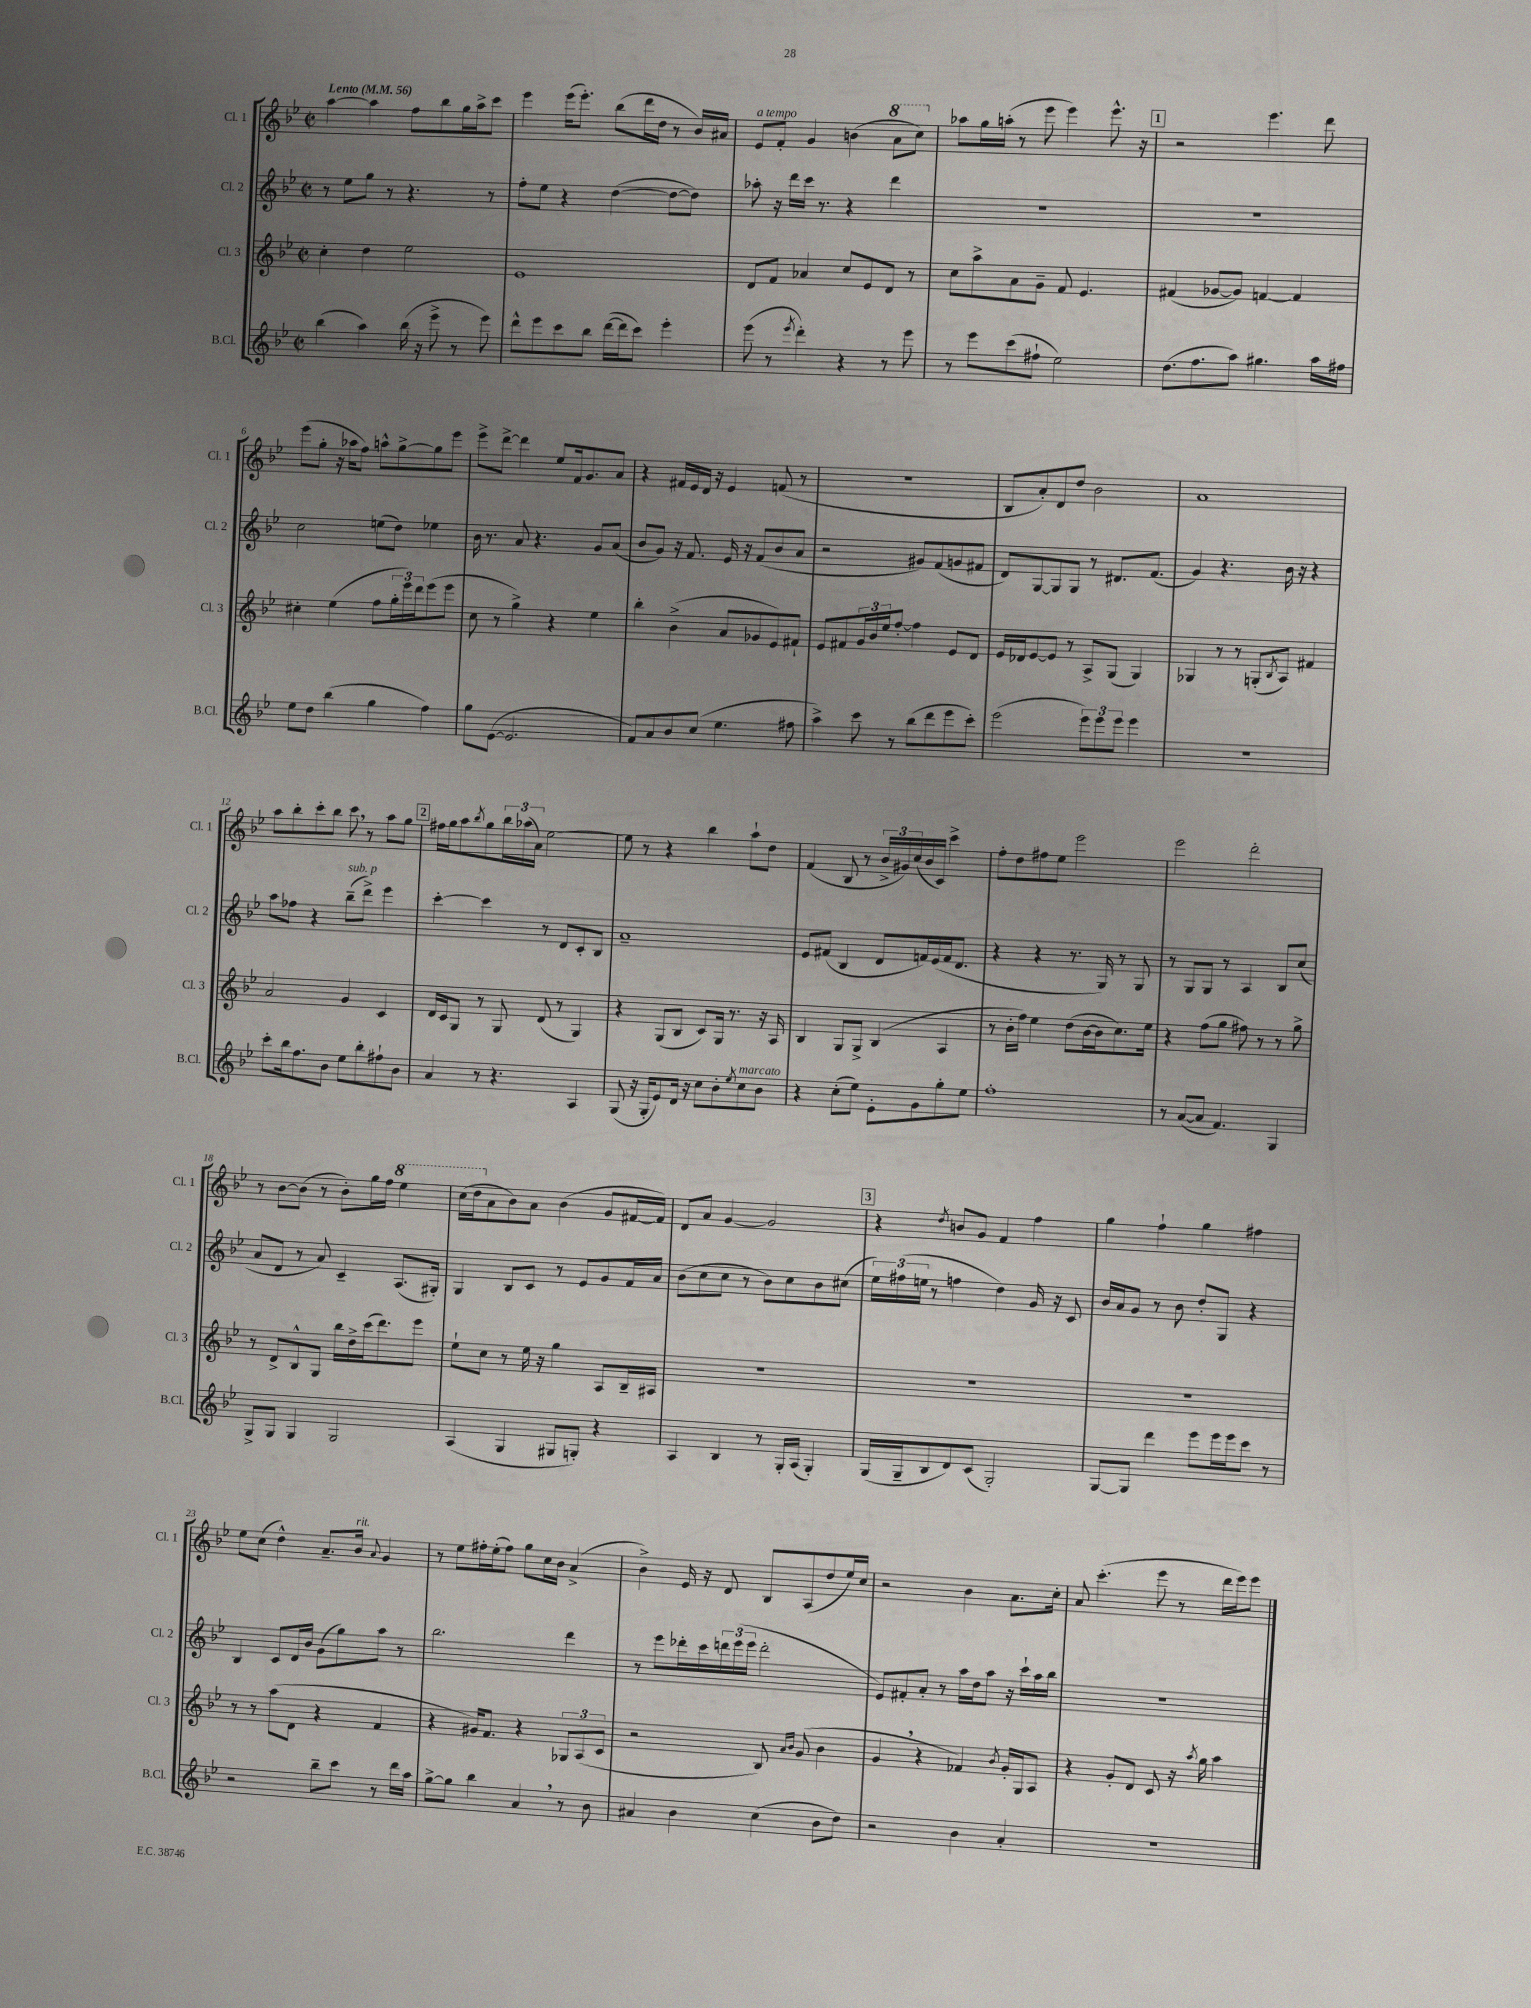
<<
\new StaffGroup <<
\new Staff = "s0" \with { instrumentName = "Cl. 1" shortInstrumentName = "Cl. 1" } {
    \clef treble \key bes \major \defaultTimeSignature \time 2/2 \tempo "Lento" 4 = 56
    a''4~ a''4 f''8 bes''8 g''16 a''16-> c'''8 |
    ees'''4 ees'''16( ees'''8.-.) bes''8( d'''16 d''16 r8 bes'16) ais'16 |
    ees'8^\markup { \italic "a tempo" } f'8-. g'4 b'4( \ottava #1 a''8 c'''8) \ottava #0 |
    aes''8 g''16 a''16-.( r8 ees'''8 ees'''4) ees'''8.-^ r16 |
    \mark \markup { \box "1" } r2 ees'''4. d'''8 |
    ees'''8( g''8-. r16 aes''16 f''8) a''8-^ g''8~-> g''8 ees'''8 |
    ees'''8-> d'''8~-> d'''4 ees''8 f'16 g'8. a'8 |
    r4 fis'16 ees'16 d'16 r16 ees'4 f'8( r8 |
    r1 |
    bes8 a'8-.) d'8 d''8 bes'2 |
    a'1 |
    a''8 bes''8-. c'''8-. bes''8 c'''8 \breathe r8 a''8 g''8 |
    \mark \markup { \box "2" } fis''16 g''16 a''8 \acciaccatura { bes''8 } g''8 \tuplet 3/2 { bes''16 aes''16( a'16) } ees''2~ |
    ees''8 r8 r4 bes''4 a''8-! d''8 |
    f'4( bes8 r8 \tuplet 3/2 { bes'16-> gis'16) c''16( } bes'16 c'16) c'''4-> |
    f''8-. d''8 fis''8 ees''8 ees'''2 |
    ees'''2 d'''2-. |
    r8 bes'8~ bes'8( r8 bes'8-.) g''16 f''16 \ottava #1 ees'''4 |
    c'''16( d'''16 \ottava #0 a'8 bes'8) a'8 bes'4( g'8 fis'16~ fis'16) |
    d'8 a'8 g'4~ g'2 |
    \mark \markup { \box "3" } r4 \acciaccatura { d''8 } b'8 g'8 f'4 f''4 |
    g''4 f''4-! g''4 fis''4 |
    ees''8 c''8( d''4-^) a'8.-- bes'16^\markup { \italic "rit." } \appoggiatura { a'8 } g'4 |
    r8 ees''8 fis''16-. ees''16-.( fis''8) g''8 c''16 bes'16 a'4->( |
    bes'4->) ees'16 r16 d'8 bes8 a8( d''8 ees''16) c''16 |
    r2 bes'4 a'8. c''16-. |
    a'8 c'''4.-.( ees'''8 r8 d'''16 ees'''16) ees'''8 \bar "|." |
}
\new Staff = "s1" \with { instrumentName = "Cl. 2" shortInstrumentName = "Cl. 2" } {
    \clef treble \key bes \major \defaultTimeSignature \time 2/2
    r8 ees''8 g''8 r8 r4. r8 |
    f''8-. ees''8 r4 d''4~( d''8~ d''8) |
    aes''8-. r16 d'''16 c'''16 r8. r4 d'''4 |
    R1 |
    \mark \markup { \box "1" } R1 |
    c''2 e''8( d''8) ees''4 |
    bes'16 r8. a'8 r4. g'8 a'8( |
    bes'8 g'8) r16 f'8. ees'16 r16 f'8( bes'8 a'8 |
    r2 gis'8) f'8( g'8 fis'8 |
    d'8) g8~ g8 g8 r8 dis'8. f'8.( |
    g'4) r4. bes'16 r16 r4 |
    a''8 fes''8 r4 bes''8--^\markup { \italic "sub. p" }( d'''8->) ees'''4 |
    \mark \markup { \box "2" } c'''4~-. c'''4 r8 d'8 c'8-. bes8 |
    a'1-- |
    ees'8 fis'8( bes4 d'8 f'16) ees'16( f'16 d'8. |
    r4 r4 r8. g16) r8 g8 |
    r8 g8 g8 r8 a4 bes8 c''8( |
    a'8 d'8 r8 a'8) c'4-- a8.( gis16-.) |
    g4 bes8 c'8 r8 ees'8 g'8 f'16 a'16 |
    bes'8( c''8 c''8 r8 bes'8) c''8 bes'8 cis''8( |
    \mark \markup { \box "3" } \tuplet 3/2 { ees''16) fis''16( e''16 } r8 f''4 d''4) g'16 r16 c'8 |
    bes'16 a'16 g'8 r8 bes'8 d''8-. g8 r4 |
    bes4 c'8 d'16 bes'16 g'8( g''8) a''8 r8 |
    bes''2. d'''4 |
    r8 ees'''8 des'''16-. c'''16 \tuplet 3/2 { d'''16 ees'''16( ees'''16 } d'''2-. |
    ees'8) fis'8-. a'8-. r8 a''16 d''16 a''8 r16 c'''16-! a''16 bes''16 |
    r1 \bar "|." |
}
\new Staff = "s2" \with { instrumentName = "Cl. 3" shortInstrumentName = "Cl. 3" } {
    \clef treble \key bes \major \defaultTimeSignature \time 2/2
    c''4-. d''4 ees''2 |
    ees'1 |
    d'8 f'8 aes'4 c''8 ees'8 d'8 r8 |
    c''8 a''8-> a'8 g'8-- f'8 ees'4. |
    \mark \markup { \box "1" } fis'4( ges'8~ ges'8) f'4~ f'4 |
    cis''4-. ees''4( f''8 \tuplet 3/2 { g''16-. ees'''16) d'''16 } ees'''8( ees'''8 |
    c''8 r8 g''4->) r4 ees''4 |
    bes''4-. bes'4->( a'8 ges'8 ees'8) fis'8-! |
    ees'8 fis'8 \tuplet 3/2 { g'16 bes'16 ees''16 } f''8~-. f''4 ees'8 d'8 |
    ees'16 des'16 ees'8~ ees'8 r8 a8-> g8( g4) |
    ges4 r8 r8 g8-.( \acciaccatura { bes8 } a8) fis'4 |
    a'2 g'4 c'4 |
    \mark \markup { \box "2" } d'16 c'16 g8 r8 g8 d'8( r8 g4) |
    r4 g8( bes8 c'8) g16 r8. r16 a16 |
    bes4 g8 g8-> bes4( a4 |
    r8 bes'16-. f''16) ees''4 d''8( bes'16~ bes'16 c''8.) ees''16 |
    r4 f''8( g''8 fis''8) r8 r8 g''8-> |
    r8 d'8-> bes8-^ g8 bes''16 d''16-> c'''16( d'''8.) ees'''8 |
    ees''8-! c''8 r8 ees''16 r16 g''4 a8 bes16-- ais16 |
    R1 |
    \mark \markup { \box "3" } R1 |
    R1 |
    r8 r8 a''8( d'8 r4 f'4 |
    r4 gis'16) f'8. r4 \tuplet 3/2 { ges8 a8( c'8 } |
    r2 bes8) \grace { a'16 bes'16 } g'8( bes'4 |
    g'4 \breathe r4 fes'4) \acciaccatura { bes'8 } g'16-. g16 a8 |
    r4 g'8-. d'8 c'8 r16 \acciaccatura { a''8 } g''16 a''4 \bar "|." |
}
\new Staff = "s3" \with { instrumentName = "B.Cl." shortInstrumentName = "B.Cl." } {
    \clef treble \key bes \major \defaultTimeSignature \time 2/2
    bes''4( a''4) bes''16( r16 ees'''8-> r8 ees'''8) |
    d'''8-^ ees'''8 c'''8 bes''8 d'''16~( d'''16 c'''8) ees'''4-. |
    ees'''8( r8 \acciaccatura { ees'''8 } d'''4-.) r4 r8 ees'''8 |
    r8 ees'''8 c'''8( fis''8-! ees''2) |
    \mark \markup { \box "1" } d''8.( f''8. a''8) gis''4. a''16 fis''16 |
    ees''8 d''8 bes''4( g''4 f''4) |
    g''8 ees'8~( ees'2. |
    f'8) a'8 bes'8 c''8( ees''4. fis''8 |
    a''4->) c'''8 r8 bes''8( d'''8 ees'''8 c'''8-.) |
    ees'''2( \tuplet 3/2 { ees'''8) ees'''8 ees'''8 } ees'''4 |
    R1 |
    c'''8-. bes''16 f''8. bes'8 ees''8 bes''8-. fis''8-! bes'8 |
    \mark \markup { \box "2" } a'4 r8 r4. a4 |
    g8( r16 g16-. ees'8) d'16 r16 c''8 bes'8-. \acciaccatura { ees''8 } c''8^\markup { \italic "marcato" } bes'8 |
    r4 c''8-.( ees''8) ees'8-. g'8 g''8-. ees''8 |
    f''1-. |
    r8 a'8~( a'8 f'4.) g4 |
    g8-> g8 g4 g2 |
    a4( g4 gis8 g8-.) r4 |
    a4 bes4 r8 g16-. a16( g4-.) |
    \mark \markup { \box "3" } g16( g16-- bes8 d'8) c'8( g2-.) |
    g8~ g8 d'''4 ees'''8 ees'''16 ees'''16 c'''8 r8 |
    r2 bes''8-- c'''8 r8 d'''16 a''16 |
    g''8~-> g''8 bes''4 a'4 \breathe r8 bes'8 |
    ais'4 bes'4 c''4( bes'8 d''8) |
    r2 bes'4 a'4-. |
    R1 \bar "|." |
}
>>
>>
